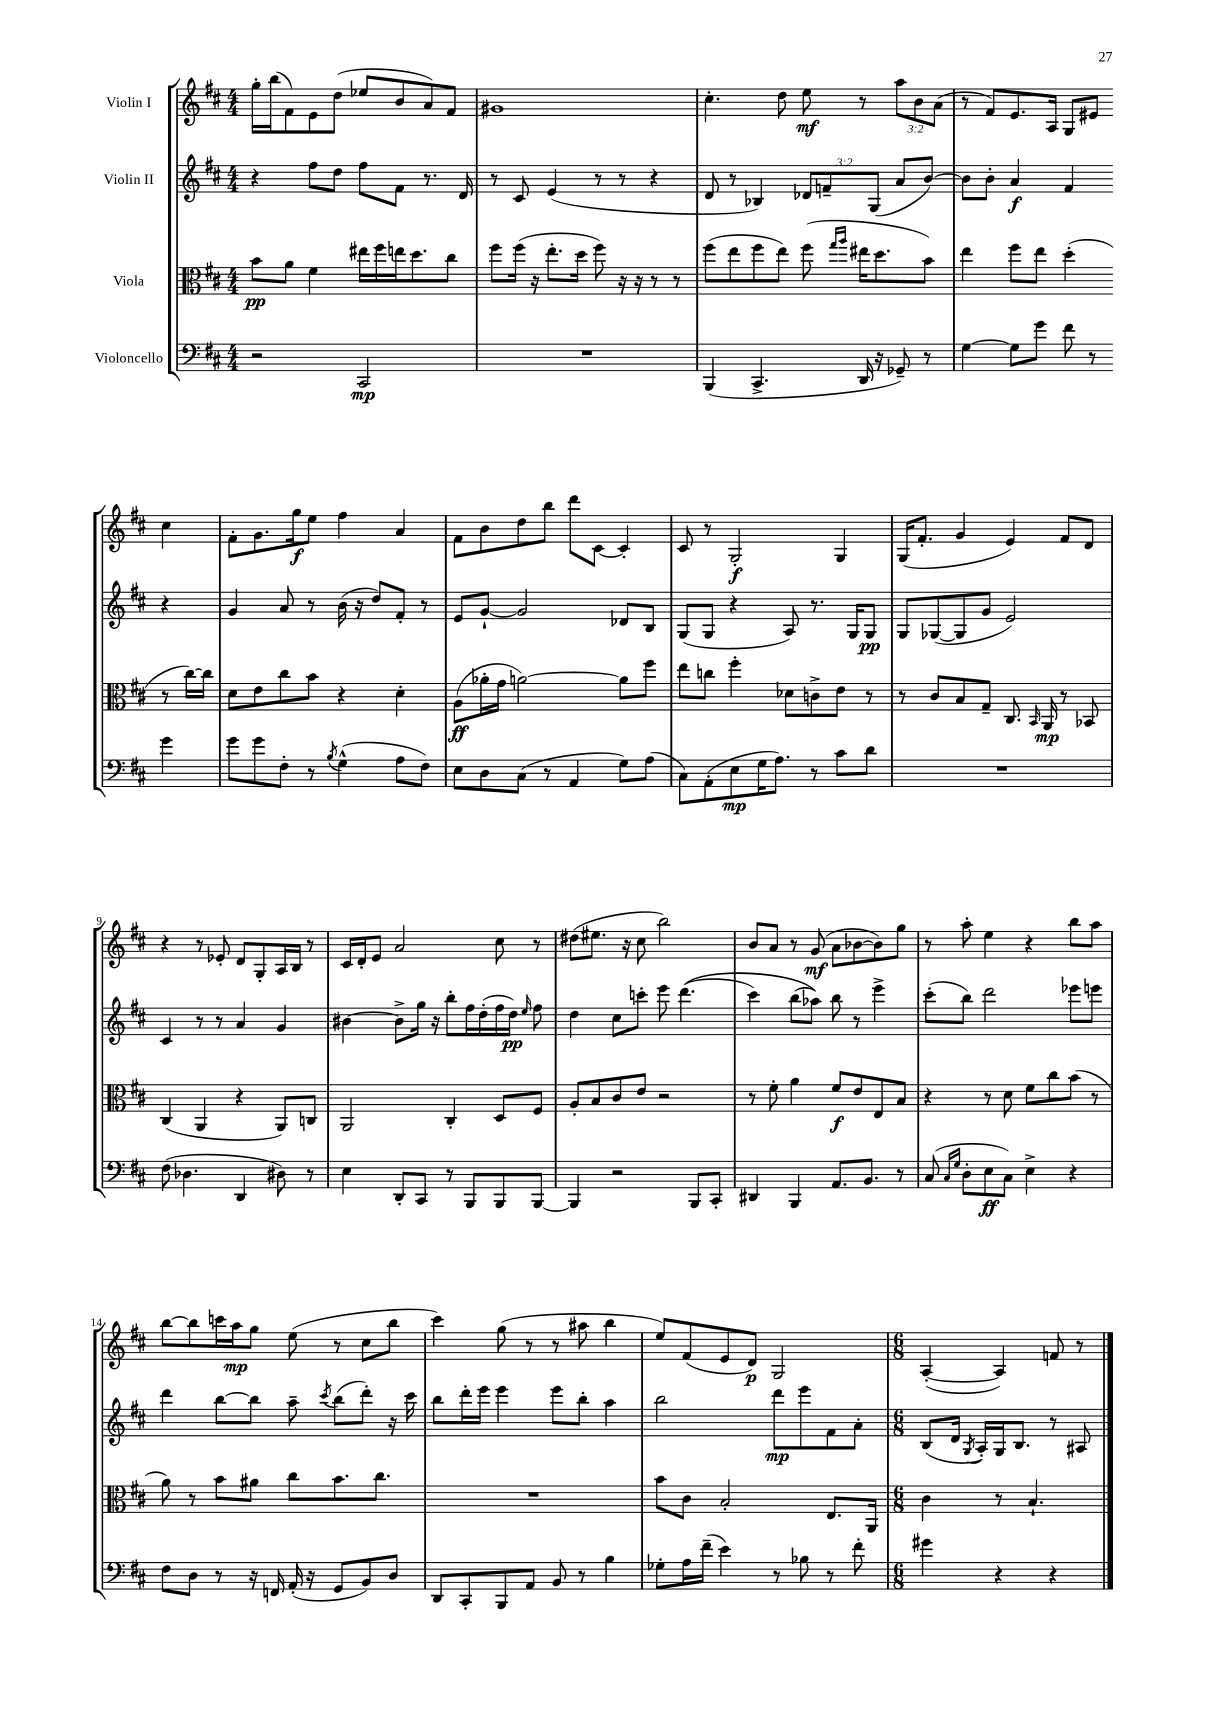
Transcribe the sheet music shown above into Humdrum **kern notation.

**kern	**kern	**kern	**kern
*staff4	*staff3	*staff2	*staff1
*clefF4	*clefC3	*clefG2	*clefG2
*k[f#c#]	*k[f#c#]	*k[f#c#]	*k[f#c#]
*M4/4	*M4/4	*M4/4	*M4/4
2r	8b	4r	16gg'
.	.	.	(16bb
.	8a	.	8f#)
.	4f#	8ff#	8e
.	.	8dd	(8dd
2CC#	16ee#	8ff#	8ee-
.	16ff#	.	.
.	16ee	8f#	8b
.	8.dd	.	.
.	.	8.r	8a)
.	8cc#	.	8f#
.	.	16d	.
=	=	=	=
1r	8ff#	8r	1g#
.	(16ff#	8c#	.
.	16r	.	.
.	8.ee'	(4e	.
.	16dd	.	.
.	8ff#)	8r	.
.	16r	8r	.
.	16r	.	.
.	8r	4r	.
.	8r	.	.
=	=	=	=
(4BBB	(8ff#	8d	4.cc#'
.	8ee	8r	.
4.CC#^	8ff#	4B-)	.
.	8ee)	.	8dd
.	(8ff#	12d-	8ee
.	.	12f~	.
.	16qqgg	.	.
.	16qqaa	.	.
16DD	16ee#	.	8r
.	.	(12G	.
16r	8.dd	.	.
8GG-~)	.	8a	12aa
.	.	.	12b
8r	8b)	[8b)	.
.	.	.	(12a
=	=	=	=
[4G	4ee	8b]	8r
.	.	8b'	8f#)
8G]	8ff#	4a	8.e
8g	8ee	.	.
.	.	.	16A
8f#	(4dd'	4f#	8G
8r	.	.	8e#
4g	8r	4r	4cc#
.	[16cc#)	.	.
.	16cc#]	.	.
=	=	=	=
8g	8d	4g	8f#'
8g	8e	.	8.g
8F#'	8cc#	8a	.
.	.	.	16gg
8r	8b	8r	8ee
8qB	.	.	.
(4G^^	4r	(16b	4ff#
.	.	16r	.
.	.	8dd)	.
8A	4d'	8f#'	4a
8F#)	.	8r	.
=	=	=	=
8E	(8A	8e	8f#
8D	16a-'	[8g`	8b
.	16g	.	.
(8C#	[2a)	2g]	8dd
8r	.	.	8bb
4AA	.	.	8ddd
.	.	.	[8c#
8G)	8a]	8d-	4c#']
(8A	8ff#	8B	.
=	=	=	=
8C#)	8ee	(8G	8c#
(8AA'	8cc	8G	8r
8E	4ff#'	4r	2G'
16G	.	.	.
8.A)	.	.	.
.	8d-	8A)	.
8r	8c^	8.r	.
8c#	8e	.	4G
.	.	16G	.
8d	8r	8G	.
=	=	=	=
1r	8r	8G	(16G
.	.	.	8.f#'
.	8c#	([8G-	.
.	8B	8G-]	4g
.	8G~	8g	.
.	8.C#	2e)	4e)
.	16qqBB	.	.
.	16AA	.	.
.	8r	.	8f#
.	8BB-	.	8d
=	=	=	=
(8F#	(4C#	4c#	4r
4.D-	.	.	.
.	4AA	8r	8r
.	.	8r	8e-'
4DD	4r	4a	8d
.	.	.	8G'
8D#)	8AA)	4g	16A
.	.	.	16B
8r	8C	.	8r
=	=	=	=
4E	2AA	[4b#	16c#
.	.	.	16d'
.	.	.	8e
8DD'	.	8b#^]	2a
8CC#	.	16gg	.
.	.	16r	.
8r	4C#'	8bb'	.
8BBB	.	16ff#	.
.	.	(16dd'	.
8BBB	8D	16ff#	8cc#
.	.	16dd)	.
.	.	16qqee	.
[8BBB	8F#	8ff#	8r
=	=	=	=
4BBB]	8A'	4dd	(8dd#
.	8B	.	8.ee#
2r	8c#	8cc#	.
.	.	.	16r
.	8e	8ccc'	8cc#
.	2r	8eee	2bb)
.	.	&((4.ddd	.
8BBB	.	.	.
8CC#'	.	.	.
=	=	=	=
4DD#	8r	4ccc#)	8b
.	8f#'	.	8a
4BBB	4a	(8bb	8r
.	.	8aa-)&)	(8g
8.AA	8f#	8bb	8a
.	8e	8r	[8b-
8.BB	.	.	.
.	8E	4eee^	8b-])
8r	8B	.	8gg
=	=	=	=
(8C#	4r	(8ccc#'	8r
16qqC#	.	.	.
16qqG	.	.	.
8D'	.	8bb)	8aa'
8E	8r	2ddd	4ee
8C#)	8d	.	.
4E^	8f#	.	4r
.	8cc#	.	.
4r	(8b	8eee-	8bb
.	8r	8eee	8aa
=	=	=	=
8F#	8a)	4ddd	[8bb
8D	8r	.	8bb]
8r	8b	[8bb	16ccc
.	.	.	16aa
16r	8a#	8bb]	8gg
16FF	.	.	.
(16AA'	8cc#	8aa~	(8ee
16r	.	.	.
.	.	8qccc#	.
8GG	8.b	(8bb	8r
8BB)	.	8ddd')	8cc#
.	8.cc#	.	.
8D	.	16r	8bb
.	.	16ccc#	.
=	=	=	=
8DD	1r	8bb	4ccc#)
8CC#'	.	16ddd'	.
.	.	16eee	.
8BBB	.	4eee	(8gg
8AA	.	.	8r
8BB	.	8eee	8r
8r	.	8bb'	8aa#
4B	.	4aa	4bb
=	=	=	=
8G-'	8b	2bb	8ee)
16A	8c#	.	(8f#
(16f#~	.	.	.
4e)	2B'	.	8e
.	.	.	8d)
8r	.	8ddd	2G
8B-	.	8eee	.
8r	8.E	8f#	.
8f#'	.	8a'	.
.	16AA	.	.
=	=	=	=
*M6/8	*M6/8	*M6/8	*M6/8
4g#	4c#	(8B	([4A'
.	.	16d	.
.	.	8qG	.
.	.	16A')	.
4r	8r	16G	4A])
.	.	8.B	.
.	4.B`	.	.
4r	.	8r	8f
.	.	8A#	8r
==	==	==	==
*-	*-	*-	*-
